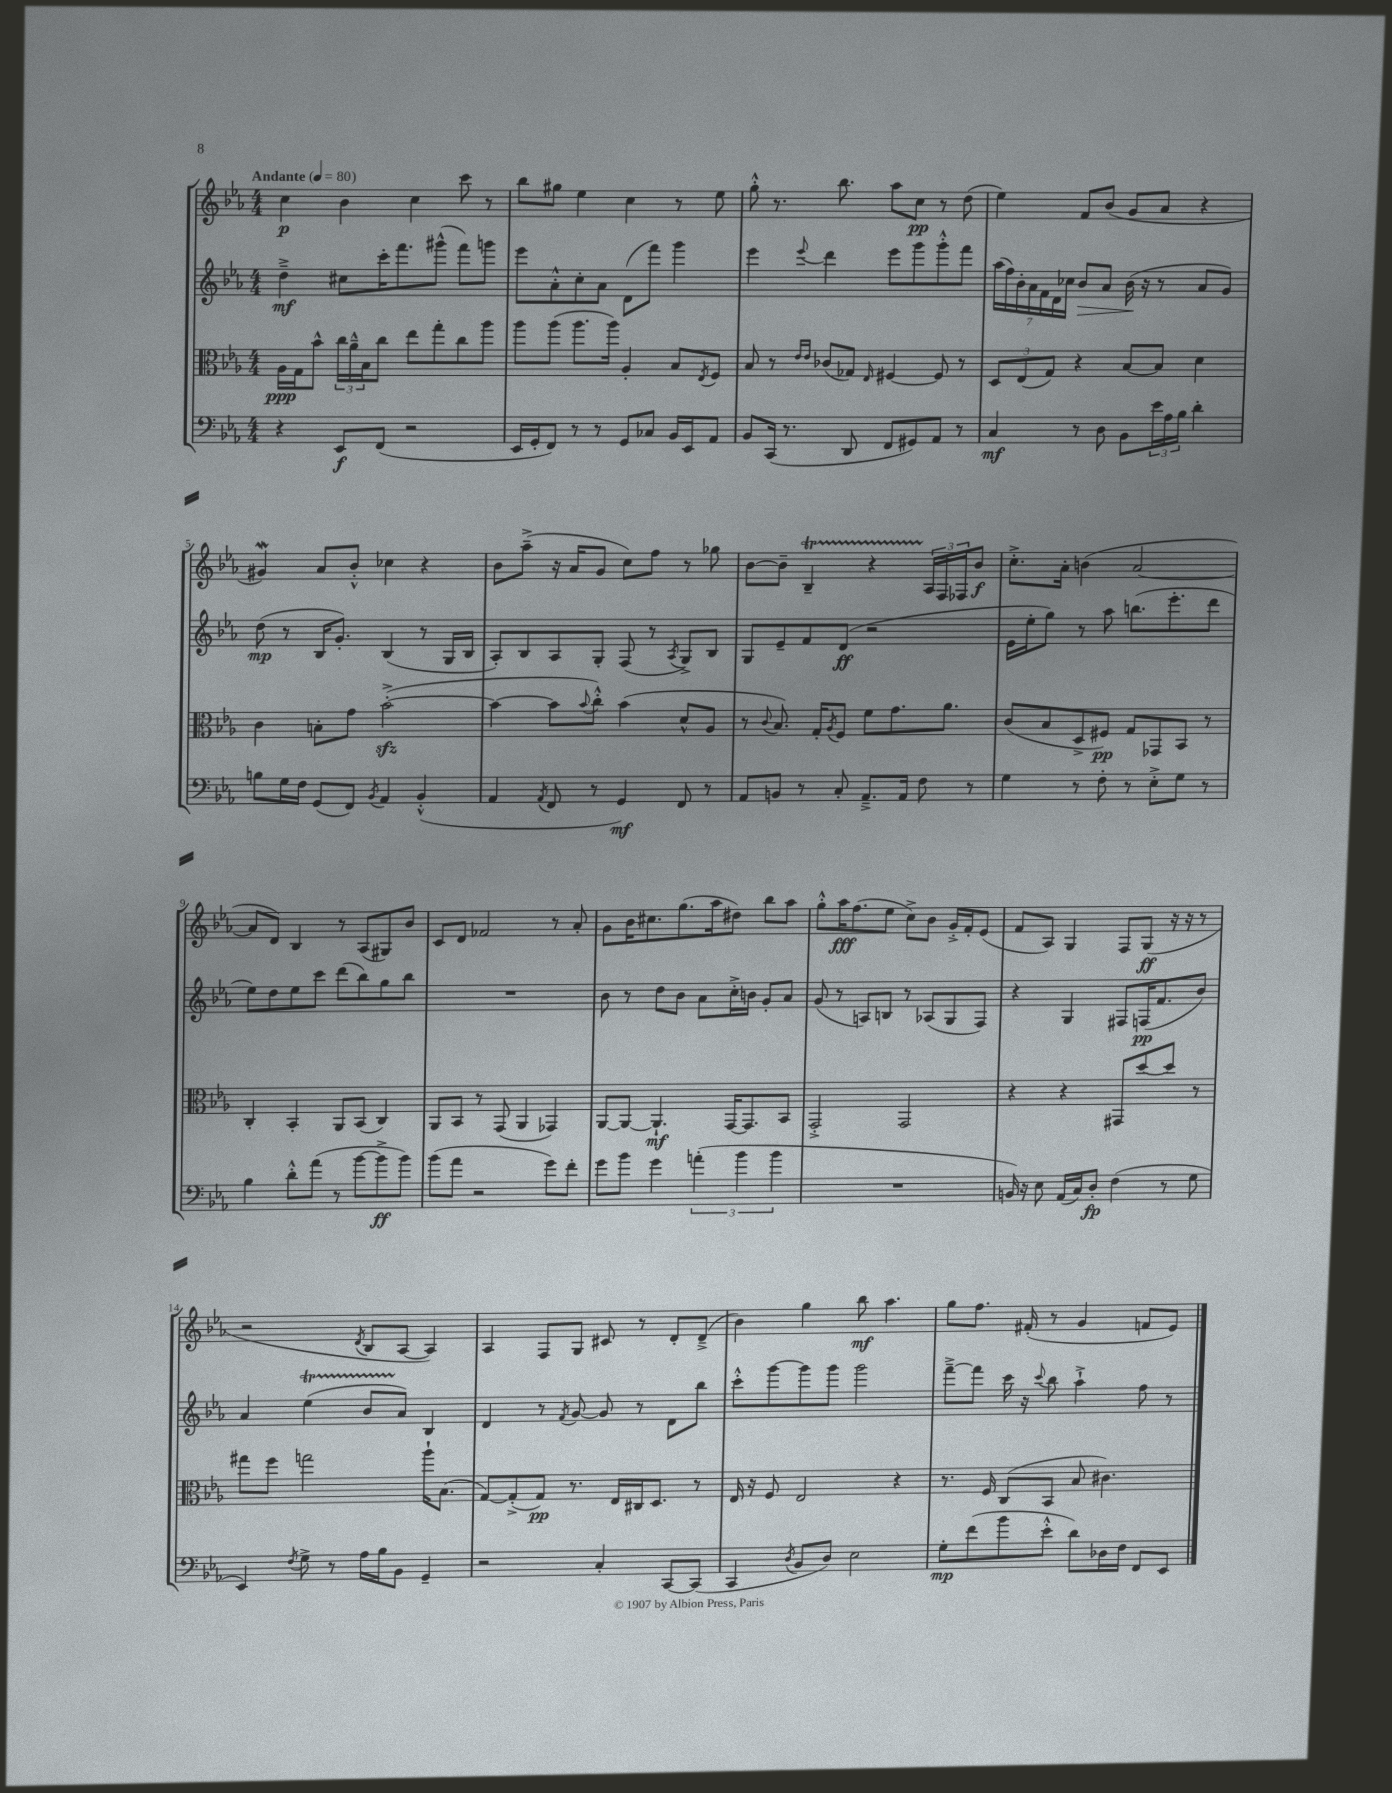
<<
\new StaffGroup <<
\new Staff = "s0" {
    \clef treble \key ees \major \numericTimeSignature \time 4/4 \tempo "Andante" 4 = 80
    c''4\p bes'4 c''4 c'''8 r8 |
    bes''8 gis''8 ees''4 c''4 r8 ees''8 |
    g''8-.-^ r8. bes''8. aes''8 c''8\pp r8 d''8( |
    ees''4) f'8 bes'8( g'8 aes'8 r4 |
    gis'4\mordent) aes'8 bes'8-.-^ ces''4 r4 |
    bes'8 aes''8--->( r16 aes'16 g'8 c''8) f''8 r8 ges''8 |
    bes'8~ bes'8-- bes4--\startTrillSpan r4 \tuplet 3/2 { aes16\stopTrillSpan f16 fes16 } bes'8\f |
    c''8.-.-> aes'16-. b'4( aes'2~ |
    aes'8 d'8) bes4 r8 aes8( gis8) bes'8 |
    c'8 d'8 fes'2 r8 aes'8-. |
    g'8 bes'16 cis''8. g''8.( aes''16 dis''8) bes''8 aes''8 |
    g''8-.-^ aes''16\fff f''8.( ees''8 c''8->) bes'8 g'16-.-> f'16-. ees'8( |
    f'8 aes8) g4 f8 g8\ff( r16 r16 r8 |
    r2 \acciaccatura { d'8 } bes8 aes8~ aes4) |
    aes4 f8 g8 cis'8 r8 d'8-. d'8--->( |
    bes'4) g''4 bes''8\mf aes''4. |
    g''8 f''8. fis'16-.( r8 g'4 f'8 ees'8) \bar "|." |
}
\new Staff = "s1" {
    \clef treble \key ees \major \numericTimeSignature \time 4/4
    d''4--->\mf cis''8 c'''16-. f'''8. gis'''8-^( f'''8) g'''8 |
    ees'''8 aes'8-.-^ c''8-. aes'8 d'8( f'''8) g'''4 |
    ees'''4 \appoggiatura { ees'''8 } d'''4 ees'''8 g'''8 g'''8-.-^ f'''8 |
    \tuplet 7/4 { aes''16( f''16) bes'16-. aes'16 f'16 d'16 ces''16 } bes'8\> aes'8 bes'16\!( r16 r8 aes'8 g'8) |
    d''8\mp( r8 bes16 g'8.-.) bes4( r8 g16 bes16 |
    aes8-.) bes8 aes8 g8-. f8( r8 \acciaccatura { aes8 } g8->) bes8 |
    g8 ees'8-- f'8 d'8\ff( r2 |
    ees'16 ees''16-. g''8) r8 aes''8 b''8.( ees'''8.-. d'''8 |
    ees''8) d''8 ees''8 c'''8 d'''8( bes''8) g''8 bes''8 |
    R1 |
    bes'8 r8 d''8 bes'8 aes'8 c''16-.-> b'16 g'8-. aes'8 |
    g'8( r8 a8) b8 r8 aes8( g8 f8) |
    r4 g4 fis8 f16\pp( f'8. bes'8) |
    aes'4 ees''4\startTrillSpan( bes'8 aes'8\stopTrillSpan) bes4 |
    d'4 r8 \acciaccatura { f'8 } g'8~ g'8 r8 d'8 bes''8 |
    c'''8-.-^ g'''8~ g'''8 g'''8 g'''2 |
    f'''8~---> f'''8 c'''16 r16 \appoggiatura { c'''8 } bes''8 aes''4-!-> f''8 r8 \bar "|." |
}
\new Staff = "s2" {
    \clef alto \key ees \major \numericTimeSignature \time 4/4
    aes16\ppp g16 bes'8-^ \tuplet 3/2 { c''16 aes'16---^ bes16 } c''8 ees''8 g''8-. c''8 aes''8 |
    aes''8 aes''8( aes''8. aes''16) aes4-. bes8 \acciaccatura { ees8 } f8 |
    bes8 r8 \grace { ees'16 ees'16 } ces'8( ges8) \grace { ees16 } fis4~ fis8 r8 |
    \tuplet 3/2 { d8 ees8( g8) } r4 bes8~ bes8 d'4 |
    c'4 b8-. g'8 bes'2~-.->\sfz( |
    bes'4~ bes'8 \appoggiatura { bes'8 } c''8-.-^) bes'4( d'8-^ aes8 |
    r8 \appoggiatura { c'8 } bes8.) g16-. \acciaccatura { aes8 } f8 f'8 g'8. aes'8. |
    c'8( bes8 d8-> fis8\pp) g8 ges,8 bes,8 r8 |
    c4-. bes,4-. aes,8 bes,8( c4) |
    aes,8 bes,8 r8 g,8( aes,4 ges,4) |
    aes,8~ aes,8~ aes,4.-!\mf g,16~ g,8. bes,8 |
    g,2-.-> g,2 |
    r4 r4 gis,8 d''8~ d''8 r8 |
    gis''8 f''8 g''2 aes''16-! bes8.( |
    g8~) g8-.->( g8\pp) r8. ees16 cis16 d8. r8 |
    ees16 r16 f8 ees2 r4 |
    r8. f16 c8( bes,8 bes8 cis'4.) \bar "|." |
}
\new Staff = "s3" {
    \clef bass \key ees \major \numericTimeSignature \time 4/4
    r4 ees,8\f f,8( r2 |
    ees,16 g,16-. f,8) r8 r8 g,8 ces8 bes,16 ees,16 aes,8 |
    bes,8 c,16( r8. d,8 f,8 gis,8) aes,8 r8 |
    c4\mf r8 d8 bes,8 \tuplet 3/2 { ees'16 aes16 bes16 } d'4-. |
    b8 g16 f16 g,8( f,8) \acciaccatura { bes,8 } aes,4 bes,4-.-^( |
    aes,4 \acciaccatura { aes,8 } f,8 r8 g,4\mf) f,8 r8 |
    aes,8 b,8 r8 c8-. aes,8.---> aes,16 f8 r8 |
    g4 r8 f8-. r8 ees8-.-> g8 r8 |
    bes4 d'8-.-^ aes'8( r8 bes'8~ bes'8->\ff bes'8) |
    bes'8( aes'8 r2 g'8) f'8-. |
    g'8 bes'8 g'4 \tuplet 3/2 { a'4-.( bes'4 bes'4 } |
    R1 |
    b,16) r16 ees8 aes,16( c16) d8-.\fp f4( r8 g8 |
    ees,4) \acciaccatura { f8 } g8-> r8 aes16 bes16 bes,8 g,4-- |
    r2 c4-. c,8~ c,8( |
    c,4 \acciaccatura { d8 } bes,8 d8) ees2 |
    g8-.\mp f'8( bes'8 ees'8-.-^ d'8) des16 f16 f,8 ees,8 \bar "|." |
}
>>
>>
